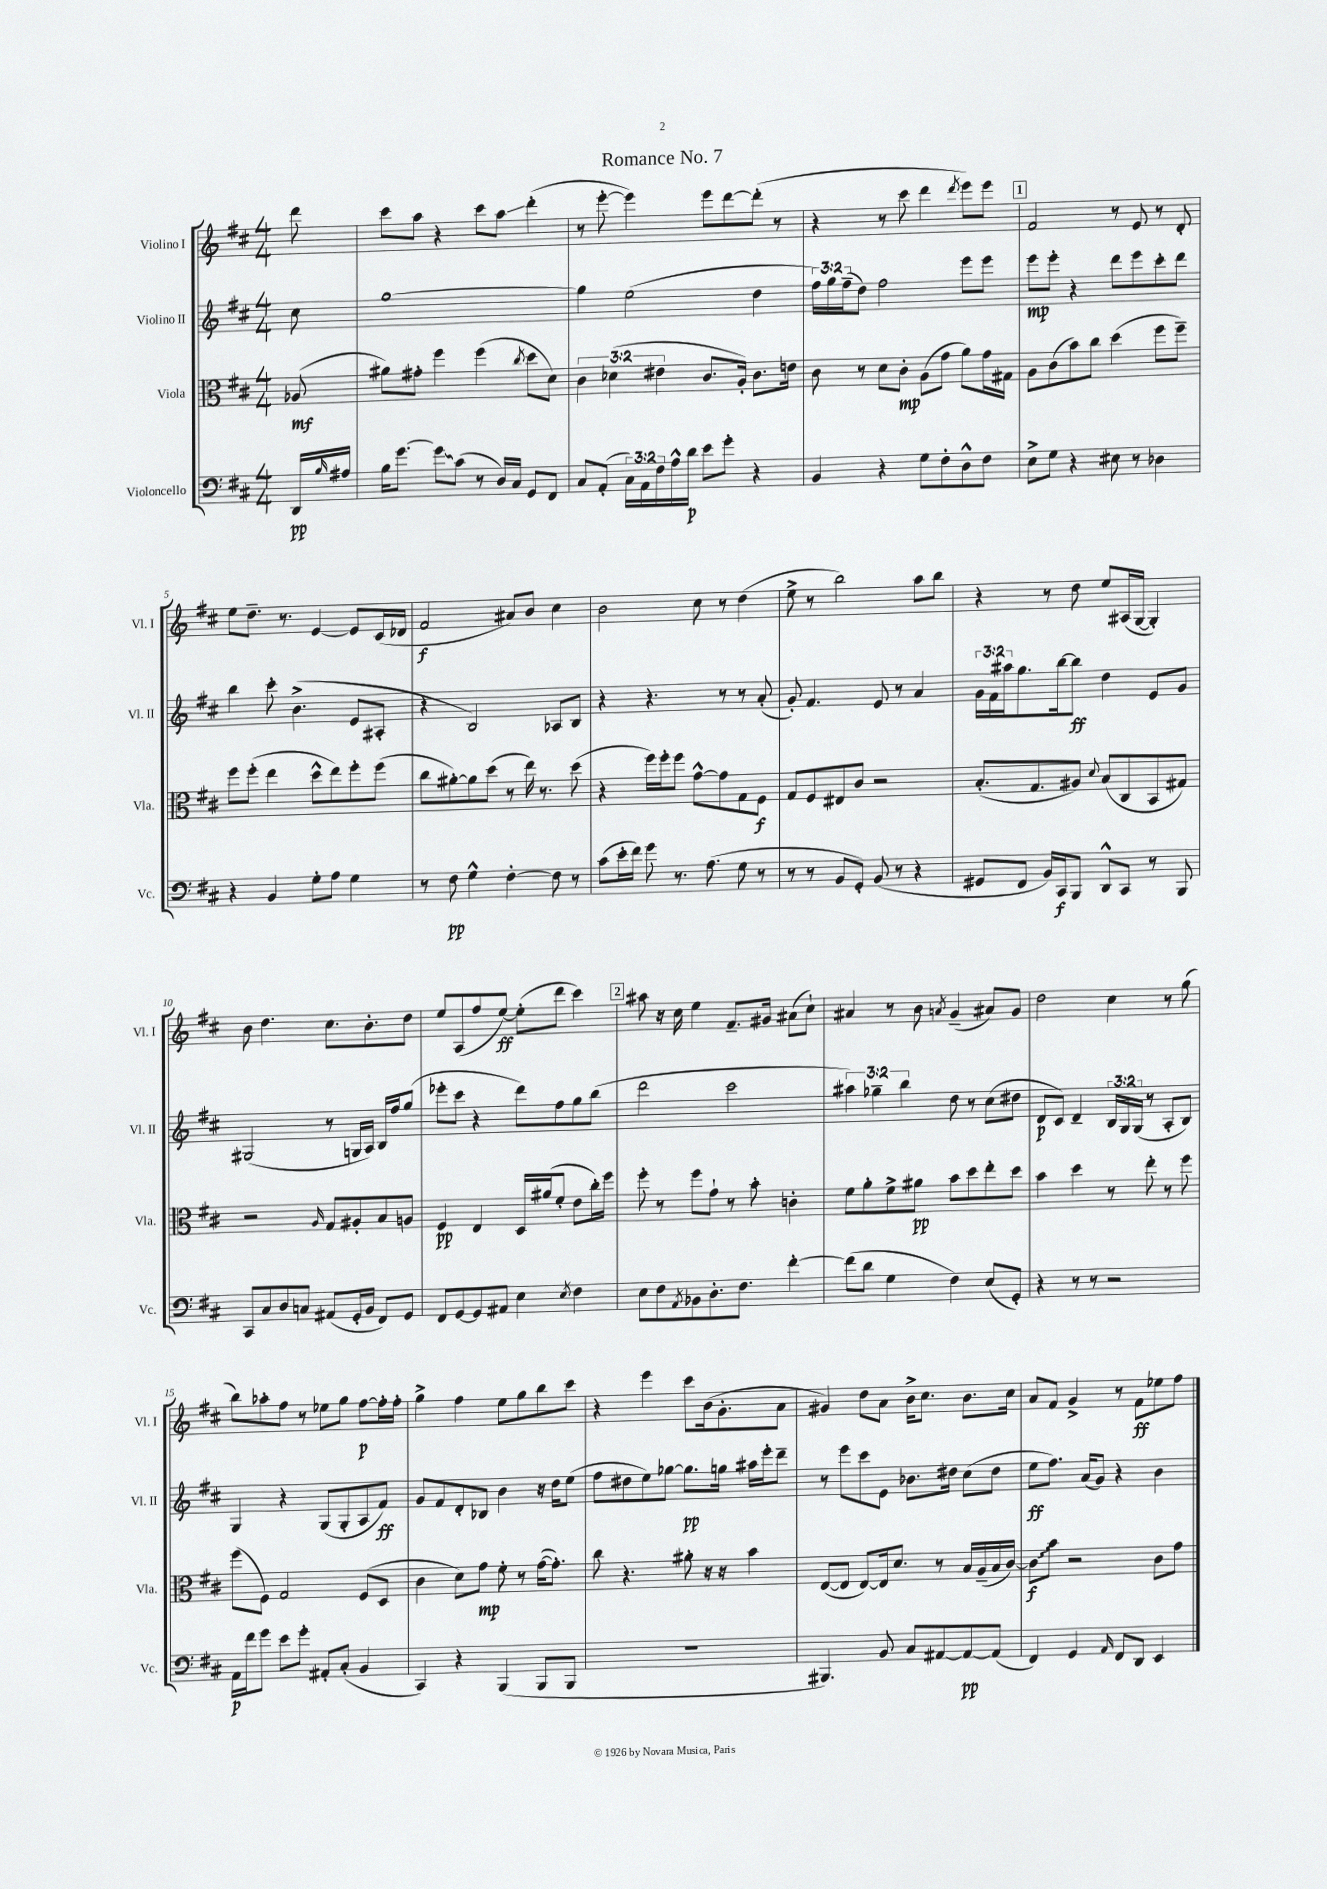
\header { title = "Romance No. 7" }
<<
\new StaffGroup <<
\new Staff = "s0" \with { instrumentName = "Violino I" shortInstrumentName = "Vl. I" } {
    \clef treble \key d \major \numericTimeSignature \time 4/4 \partial 8
    d'''8 |
    cis'''8 a''8 r4 cis'''8 a''8\glissando d'''4-.( |
    r8 e'''8~-. e'''4) e'''8 d'''8~ d'''8-.( r8 |
    r4 r8 cis'''8 d'''4 \acciaccatura { d'''8 } e'''8) e'''8 |
    \mark \markup { \box "1" } fis'2 r8 e'8 r8 d'8-. |
    e''8 d''8.-- r8. e'4~ e'8 cis'16( des'16 |
    fis'2\f ais'8) b'8 cis''4 |
    b'2 cis''8 r8 d''4( |
    e''8-> r8 b''2) a''8 b''8 |
    r4 r8 d''8 e''8 ais16( g16~ g4-.) |
    b'8 d''4. cis''8. b'8.-. d''8 |
    e''8 a8( fis''8 e''8~\ff) e''8-.( d'''8 cis'''4) |
    \mark \markup { \box "2" } ais''8 r16 cis''16 e''4 fis'8.-- gis'16 ais'8( cis''8-!) |
    ais'4 r8 b'8 \acciaccatura { a'8 } g'4--( ais'8) g'8 |
    d''2 cis''4 r8 g''8( |
    b''8) aes''8-. fis''8 r8 ees''8 g''8 fis''8~\p fis''16-. fis''16-. |
    g''4-> fis''4 e''8 g''8 b''8 cis'''8 |
    r4 e'''4 cis'''8 b'16( g'8.-. a'8 |
    gis'4) d''8 a'8 b'16-> cis''8. b'8. cis''16 |
    a'8 fis'8 g'4-> r8 fis'8\ff ees''8 fis''8 \bar "|." |
}
\new Staff = "s1" \with { instrumentName = "Violino II" shortInstrumentName = "Vl. II" } {
    \clef treble \key d \major \numericTimeSignature \time 4/4 \override Staff.TupletNumber.text = #tuplet-number::calc-fraction-text \partial 8
    cis''8 |
    g''1~ |
    g''4 e''2( d''4 |
    \tuplet 3/2 { fis''16) g''16 fis''16--( } d''8) fis''2 e'''8 e'''8 |
    \mark \markup { \box "1" } e'''8\mp e'''8-. r4 d'''8 e'''8 cis'''8-. d'''8 |
    b''4 cis'''8-. b'4.->( e'8 ais8-. |
    r4 b2) aes8 b8 |
    r4 r4. r8 r8 a'8-.( |
    g'8-.) fis'4. e'8 r8 a'4 |
    \tuplet 3/2 { g'16 fis'16 ais''16 } g''8. b''16~ b''8\ff d''4 e'8 g'8 |
    gis2( r8 g16 a16) b16 fis''16 g''8( |
    ees'''8-. cis'''8 r4 d'''8) fis''8 g''8 b''8( |
    \mark \markup { \box "2" } d'''2 cis'''2 |
    \tuplet 3/2 { ais''4) ges''4-- b''4 } d''8 r8 cis''8( dis''8 |
    d'8\p cis'8) d'4-- \tuplet 3/2 { b16 g16 g16( } r8 a8-. b8) |
    g4 r4 g8( g8-. a8 fis'8\ff) |
    g'8 fis'8 d'8-. bes8 b'4 r16 d''16 e''8( |
    fis''8 dis''8 e''8) ges''8~ ges''8.\pp g''16 ais''16 e'''16-. d'''8-- |
    r8 e'''8 cis'''8 e'8 bes'8. dis''16 cis''8( dis''8 |
    e''8\ff fis''8.) a'16( g'8) r4 b'4 \bar "|." |
}
\new Staff = "s2" \with { instrumentName = "Viola" shortInstrumentName = "Vla." } {
    \clef alto \key d \major \numericTimeSignature \time 4/4 \override Staff.TupletNumber.text = #tuplet-number::calc-fraction-text \partial 8
    aes8\mf( |
    ais'8) gis'8-. fis''4 fis''4( \acciaccatura { cis''8 } d''8 d'8) |
    \tuplet 3/2 { cis'4 des'4( eis'4 } cis'8. a16-.) cis'8. e'16 |
    cis'8 r8 d'8 cis'8-.\mp a8( g'8 a'8) g'16 gis16 |
    \mark \markup { \box "1" } a8 cis'8( b'8) cis''8 d''4( fis''8 fis''8--) |
    fis''8 fis''8-.( e''4 d''8-^ e''8) fis''8-. fis''8( |
    cis''8 ais'8~-.) ais'8 d''8( r8 e''16) r8. d''8( |
    r4 fis''16) fis''16-. fis''8 g'8~-^ g'8 g8 fis8\f |
    g8 fis8 eis8 cis'8 r2 |
    b8.-.( g8. ais8) \appoggiatura { d'8 } b8( cis8 b,8 gis8) |
    r2 \grace { a16 } g8 ais8-. b8 a8 |
    fis4\pp e4 d16 ais'16( fis'8-. e'8 cis''16-.) fis''16 |
    \mark \markup { \box "2" } fis''8-. r8 fis''8 g'8-! r8 b'8-. c'4-. |
    fis'8 a'8-. fis'8-> ais'8\pp b'8 d''8 e''8-. d''8 |
    b'4 d''4 r8 e''8-. r8 fis''8 |
    fis''8( fis8) g2 fis8( d8 |
    cis'4 d'8) g'8\mp fis'8-. r8 g'16~( g'8.-.) |
    cis''8 r4. ais'8-. r16 r16 b'4 |
    e8~( e8 e8~) e16 d'8. r8 b16 a16--( b16 cis'16~) |
    \once \override Glissando.style = #'zigzag cis'8\glissando\f b'8 r2 cis'8 g'8 \bar "|." |
}
\new Staff = "s3" \with { instrumentName = "Violoncello" shortInstrumentName = "Vc." } {
    \clef bass \key d \major \numericTimeSignature \time 4/4 \override Staff.TupletNumber.text = #tuplet-number::calc-fraction-text \partial 8
    d,16\pp \grace { b16 } ais16 |
    b16 g'8.~ \once \override Glissando.style = #'zigzag g'8\glissando cis'8( r8 d16) cis16 g,8 fis,8 |
    cis8 a,8-.( \tuplet 3/2 { cis16) a,16 fis16 } a16-^ d'16\p e'8 g'8-. r4 |
    b,4 r4 g8 fis8-. d8-^ fis8 |
    \mark \markup { \box "1" } e8-> g8 r4 eis8 r8 des4 |
    r4 b,4 g8-. a8 g4 |
    r8 fis8\pp g4-^ fis4~-. fis8 r8 |
    cis'8( e'16-. fis'16) g'8 r8. a8.( g8 r8 |
    r8 r8 b,8 g,8-.) b,8( r8 r4 |
    gis,8 fis,8 b,16) cis,16\f b,,8 d,8-^ cis,8 r8 b,,8 |
    cis,8 cis8 d8 c8 ais,8( g,16-. b,16 fis,8) g,8 |
    fis,8 g,8~ g,8 ais,8 e4 \acciaccatura { e8 } fis4 |
    \mark \markup { \box "2" } e8 fis8 \acciaccatura { a,8 } bes,8 d8.-. fis8. fis'4~-. |
    fis'8( d'8 g4 fis4) e8( g,8-.) |
    r4 r8 r8 r2 |
    a,16\p fis'16 g'8 e'8 g'8-. ais,8-. cis8-.( b,4 |
    cis,4) r4 b,,4( b,,8 b,,8 |
    R1 |
    bis,,4.) b,8 cis8 ais,8~ ais,8~\pp ais,8( |
    fis,4) g,4 \grace { a,16 } fis,8 d,8 e,4 \bar "|." |
}
>>
>>
